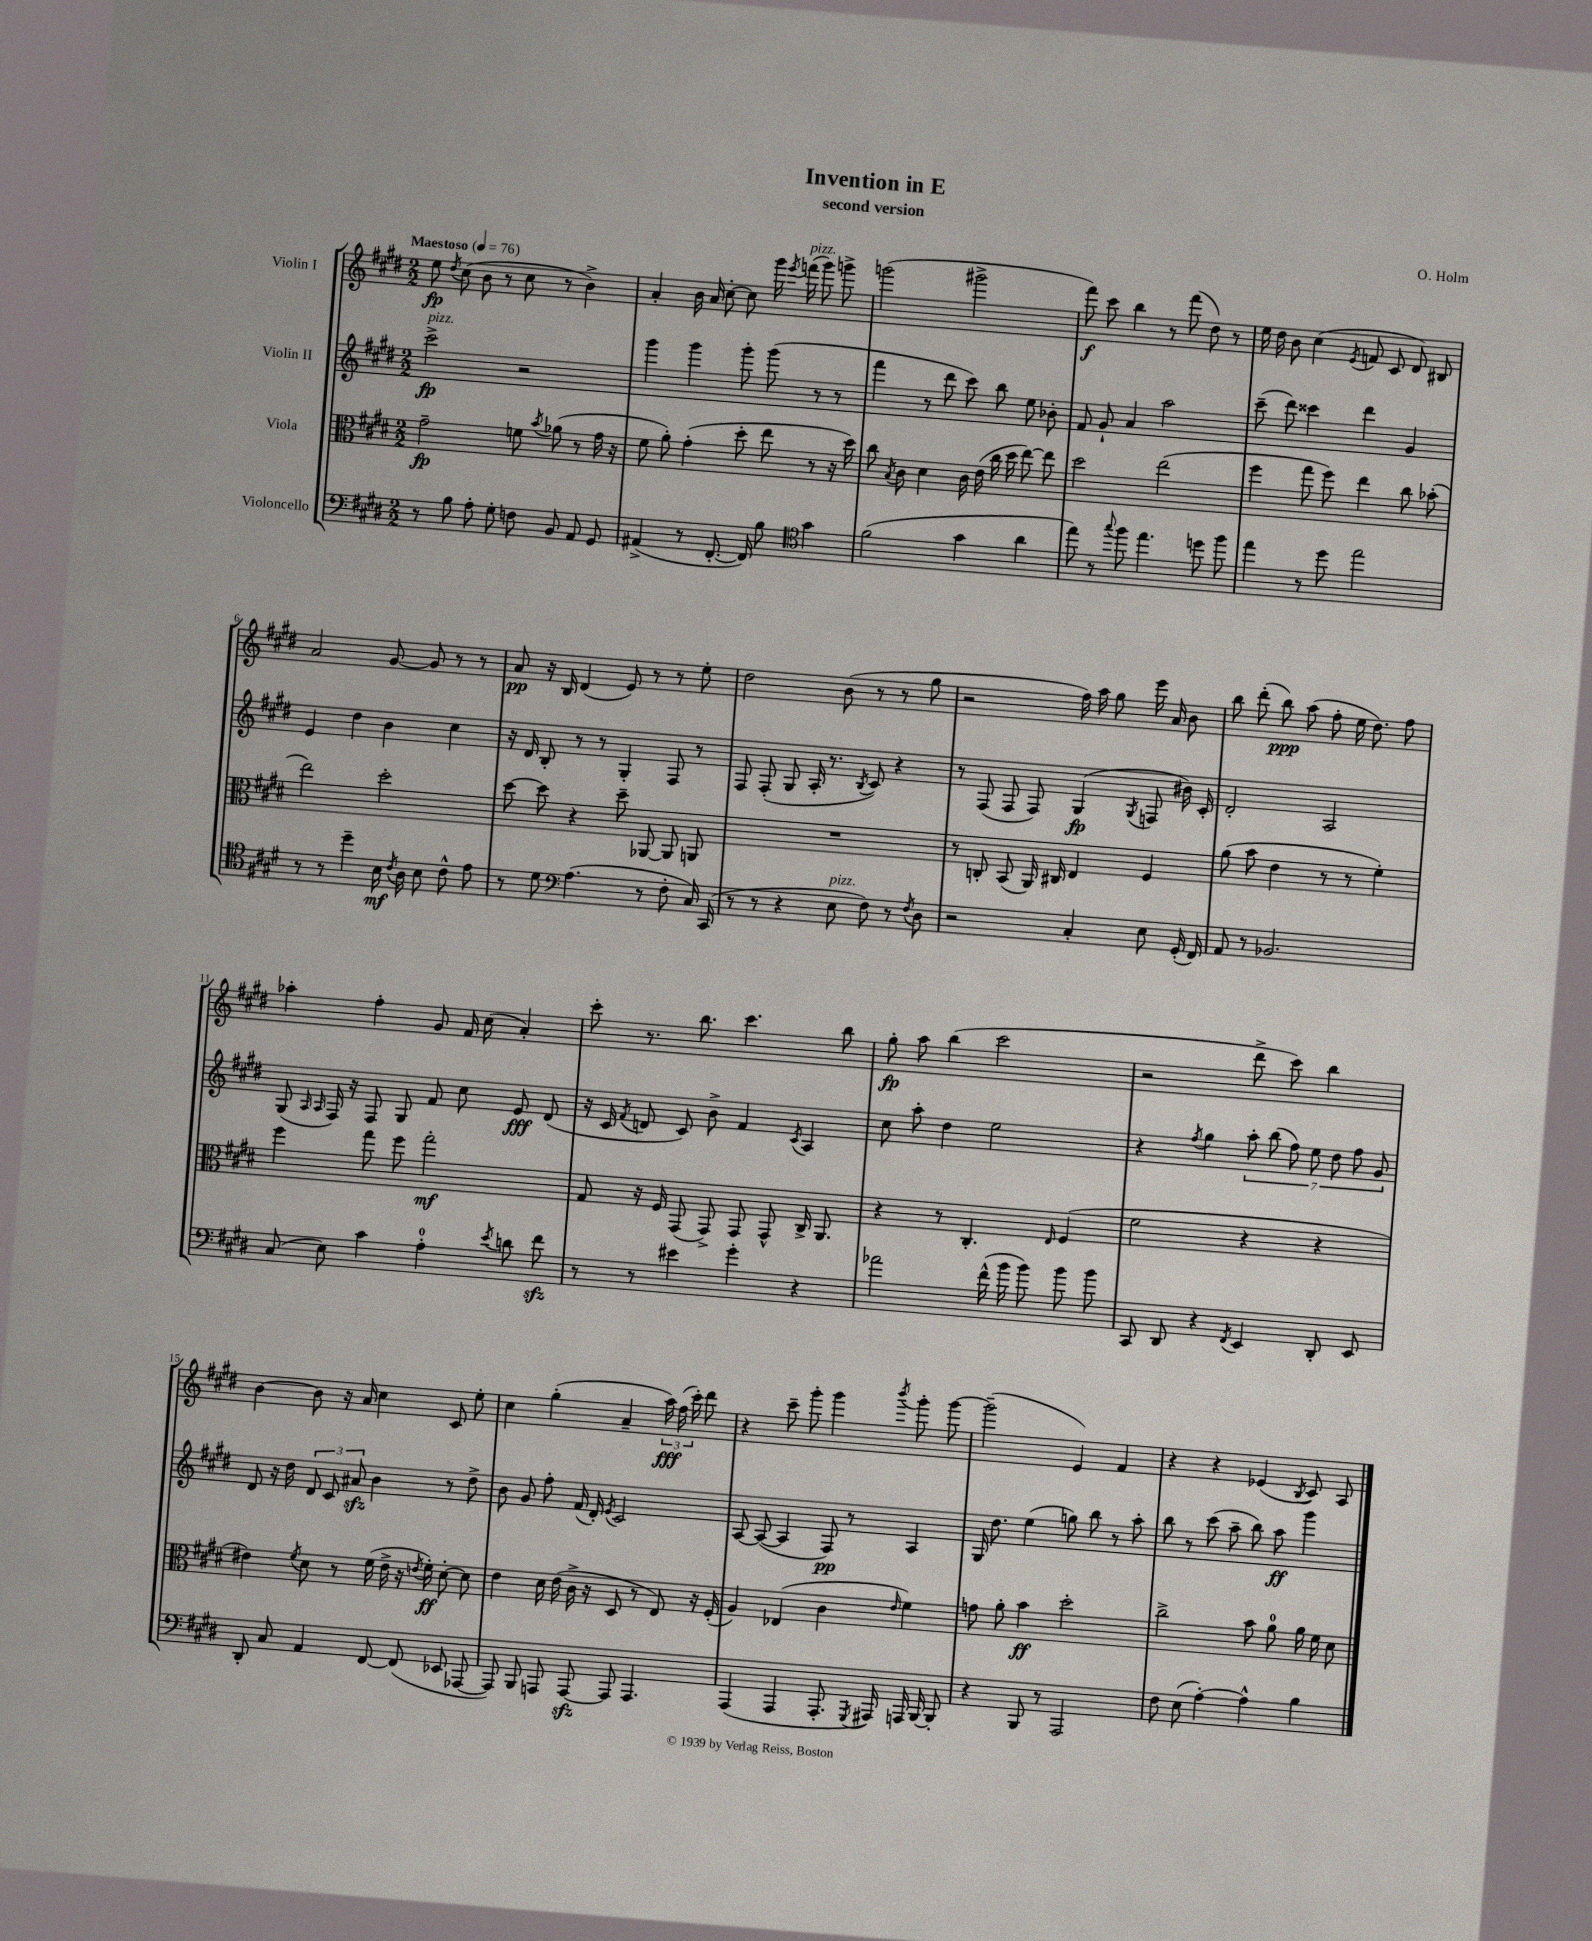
\header { title = "Invention in E" composer = "O. Holm" subtitle = "second version" }
<<
\new StaffGroup <<
\new Staff = "s0" \with { instrumentName = "Violin I" } {
    \clef treble \key e \major \numericTimeSignature \time 2/2 \tempo "Maestoso" 4 = 76
    \autoBeamOff e''8\fp \acciaccatura { dis''8 } cis''8( b'8 r8 cis''8 r8 b'4->) |
    a'4-. b'16 a'16 cis''8~-. cis''8 gis'''16 \acciaccatura { e'''8 } f'''16^\markup { \italic "pizz." }( gis'''8) g'''8-> |
    g'''2( gis'''2-> |
    fis'''8\f) cis'''8 b''4 r8 fis'''8( dis''8) r8 |
    e''16 dis''16 b'8 cis''4( \acciaccatura { e'8 } f'8 cis'8 dis'8) bis8 |
    a'2 gis'8~ gis'8 r8 r8 |
    a'8\pp r16 b16 dis'4( e'8) r8 r8 e''8-. |
    dis''2 b'8( r8 r8 gis''8 |
    r2 fis''16) a''16 gis''8 e'''16 a'16 b'8 |
    b''8 dis'''8-.( b''8\ppp) a''8( fis''8-. e''16 dis''8.) fis''8 |
    aes''4-. fis''4-. gis'8 fis'16 cis''16( a'4-.) |
    cis'''8-. r8. b''8. cis'''4. b''8 |
    gis''8-.\fp a''8 b''4( cis'''2 |
    r2 dis'''8-> cis'''8) b''4 |
    b'4~ b'8 r16 a'16 cis''4 cis'8 e''8-. |
    cis''4 gis''4-.( a'4-- \tuplet 3/2 { a''16\fff) fis''16( cis'''16-.) } dis'''8 |
    r4 cis'''8-- gis'''8-. gis'''4 \acciaccatura { b'''8 } gis'''8-. gis'''8~ |
    gis'''2--( e'4) fis'4 |
    r4 r4 ees'4( \acciaccatura { b8 } cis'8) a8 \bar "|." |
}
\new Staff = "s1" \with { instrumentName = "Violin II" } {
    \clef treble \key e \major \numericTimeSignature \time 2/2
    \autoBeamOff cis'''2->\fp^\markup { \italic "pizz." } r2 |
    gis'''4 gis'''4 gis'''8-. gis'''8( r8 r8 |
    fis'''4 r8 dis'''8 cis'''8) b''8 e''8 bes'8-. |
    fis'8 gis'8-! a'4 a''2 |
    cis'''8--( dis'''8) cisis'''4 dis'''4 gis'4 |
    e'4 dis''4 b'4 cis''4 |
    r16 dis'16 b8-. r8 r8 gis4-. fis8 r8 |
    fis8 fis8-.( gis8 a16-. r8. \acciaccatura { b8 } cis'8) r4 |
    r8 fis8( fis8 fis8) gis4\fp( \acciaccatura { gis8 } f8 bis'16) cis'16-. |
    dis'2-. a2 |
    gis8( \grace { a16 a16 } fis16) r16 fis8 gis8 fis'8 cis''8 e'8\fff dis'8( |
    r16 cis'16 \acciaccatura { fis'8 } d'8 cis'8) b'8-> fis'4 \acciaccatura { cis'8 } a4 |
    cis''8 a''8-. dis''4 e''2 |
    r4 \acciaccatura { fis''8 } gis''4 \tuplet 7/4 { a''8-. b''8( fis''8) e''8 dis''8 fis''8 gis'8 } |
    dis'8 r16 dis''16 \tuplet 3/2 { dis'8 cis'8 ais'8\sfz } b'4 r8 dis''8-> |
    b'8 gis'8 fis''8-. fis'16( dis'16-.) \acciaccatura { e'8 } cis'2 |
    a8~ a8~( a4 fis8\pp) r8 a4 |
    gis16 dis''8. e''4( g''8) b''8 r8 a''8-. |
    b''8 r8 cis'''8( a''8-- b''8) a''8\ff gis'''4 \bar "|." |
}
\new Staff = "s2" \with { instrumentName = "Viola" } {
    \clef alto \key e \major \numericTimeSignature \time 2/2
    \autoBeamOff gis'2--\fp f'8 \acciaccatura { b'8 } aes'8( r8 gis'16 r16 |
    fis'8 a'8-.) gis'4-.( dis''8-. e''8 r8 r16 dis''16) |
    cis''8 \acciaccatura { b8 } cis'8 dis'4 cis'16 e'16( cis''16 dis''16 e''8~) e''8 |
    dis''2 e''2( |
    fis''4 gis''8 fis''8) e''4 cis''8 bes'8-.( |
    e''2) dis''2-. |
    dis''8~ dis''8 r4 dis''8-- aes,8~ aes,8 a,8 |
    R1 |
    r8 c8-. b,8( a,16) cis16 e4 fis4 |
    a'8( b'8 e'4 r8 r8 fis'4-.) |
    fis''4 gis''8 fis''8 gis''2-.\mf |
    gis8 r16 fis16 gis,8( gis,8->) gis,8 gis,8-^ cis16-> a,8. |
    r4 r8 cis4.-. \grace { e16 } fis4( |
    fis'2 r4 r4 |
    eis'4) \acciaccatura { fis'8 } dis'8 r8 fis'16( eis'16-> r16 \acciaccatura { e'8 } fis'16-.\ff) dis'8~-. dis'8 |
    e'4 dis'16 e'16( cis'16-> r16 dis8 r8 e8) r16 fis16-.( |
    a4) ees4( cis'4 \grace { e'16 } fis'4) |
    g'8 a'8-. b'4\ff dis''2-. |
    cis''2-> b'8 a'8-0 a'16 fis'16 dis'8 \bar "|." |
}
\new Staff = "s3" \with { instrumentName = "Violoncello" } {
    \clef bass \key e \major \numericTimeSignature \time 2/2
    \autoBeamOff r8 b8 a8-. gis8-. f8 b,8 a,8 gis,8 |
    ais,4->( r8 fis,8.~-. fis,16) b8 \clef tenor gis'4 |
    fis'2( gis'4 a'4 |
    e''8) r8 \appoggiatura { gis''8 } fis''8 e''4. d''8 fis''8 |
    e''4 r8 dis''8 e''2 |
    r8 r8 dis''4-- b16\mf \acciaccatura { cis'8 } a16 b8 cis'8-^ e'8 |
    r8 dis'8 \clef bass a4.( r8 fis8-. cis16) cis,16( |
    r8 r8 r4 e8^\markup { \italic "pizz." } fis8) r8 \acciaccatura { fis8 } dis8 |
    r2 cis4-. e8 gis,16-.( fis,16) |
    a,8 r8 bes,2. |
    cis8( e8) cis'4 a4-0-. \acciaccatura { e'8 } d'8 fis'8\sfz |
    r8 r8 eis'4 gis'4-. r4 |
    aes'2 fis'16-^( b'16 b'8) b'8 b'8 |
    cis,8 dis,8 r4 \acciaccatura { fis,8 } e,4 dis,8-. e,8 |
    dis,8-. cis8 a,4 fis,8~ fis,8( ees,8 aes,,8~ |
    aes,,8) b,,8 a,,8 a,,8~\sfz a,,8 a,,4. |
    a,,4( a,,4 a,,8.-. \acciaccatura { gis,,8 } ais,,16) a,,16 b,,16~ b,,8-. |
    r4 b,,8 r8 a,,2 |
    fis8 e8( a4~-.) a4-^ b4 \bar "|." |
}
>>
>>
